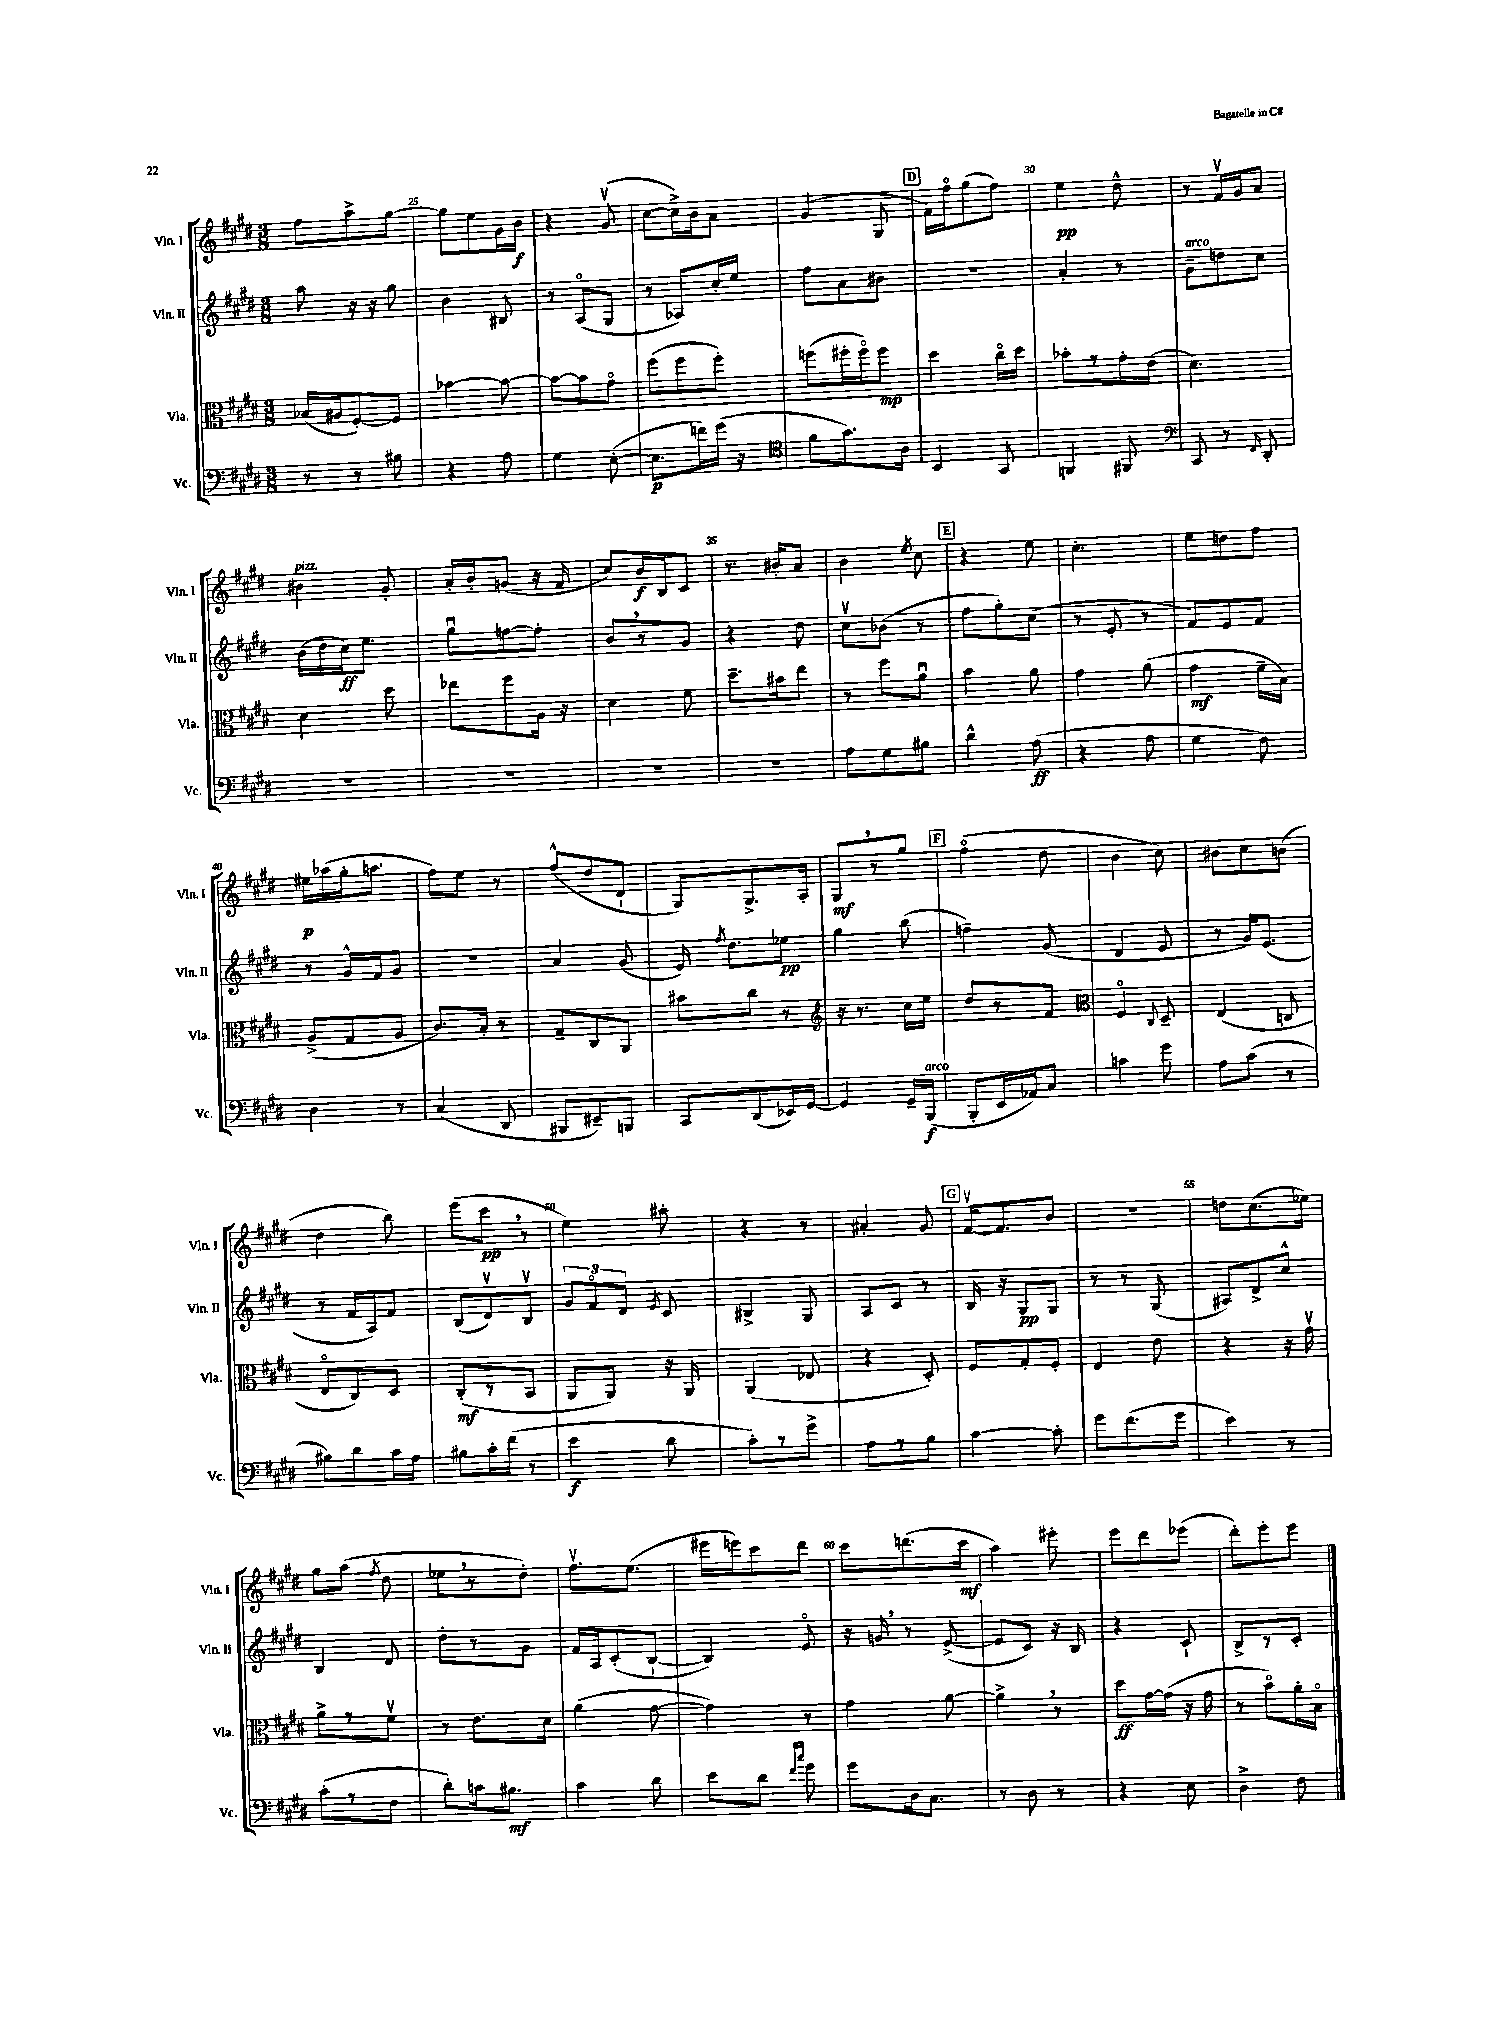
<<
\new StaffGroup <<
\new Staff = "s0" \with { instrumentName = "Vln. I" shortInstrumentName = "Vln. I" } {
    \clef treble \key e \major \numericTimeSignature \time 3/8
    \autoBeamOff fis''8[ a''8-> gis''8]~ |
    gis''8[ e''8 gis'16 b'16]\f |
    r4 gis'8\upbow( |
    cis''8[~ cis''16->) b'16 a'8] |
    gis'4( gis8 |
    \mark \markup { \box "D" } fis'16[) fis''16\flageolet gis''8( fis''8]) |
    e''4\pp dis''8-^ |
    r8 fis'16[\upbow gis'16 a'8] |
    bis'4^\markup { \italic "pizz." } gis'8-. |
    a'16[-. b'16-. g'8]( r16 fis'16 |
    cis''8[) b'16\f b16 cis'8] |
    r8. bis'16[-. a'8] |
    b'4 \acciaccatura { e''8 } cis''8 |
    \mark \markup { \box "E" } r4 e''8 |
    cis''4.-. |
    e''8[ d''8 fis''8] |
    eis''16[\p aes''16( gis''16-. a''8.] |
    fis''8[) e''8] r8 |
    fis''8[-^( dis''8 dis'8]-! |
    gis8[) gis8.-> a16]-. |
    gis8[\mf \breathe r8 gis''8] |
    \mark \markup { \box "F" } fis''4\flageolet( dis''8 |
    b'4 cis''8) |
    bis'8[ cis''8 b'8]( |
    dis''4 b''8) |
    e'''8[( cis'''8]\pp \breathe r8 |
    e''4) ais''8-. |
    r4 r8 |
    ais'4-. gis'8 |
    \mark \markup { \box "G" } fis'16[~\upbow fis'8. b'8] |
    R4. |
    d''8[ cis''8.( ees''16]) |
    gis''8[ a''8]( \acciaccatura { fis''8 } dis''8 |
    ees''8[ \breathe r8 dis''8]-.) |
    fis''8.[\upbow e''8.]( |
    eis'''16[ e'''16) cis'''8 dis'''8] |
    cis'''8[ d'''8.( cis'''16]\mf |
    a''4) eis'''8-. |
    e'''8[ dis'''8 ees'''8]( |
    dis'''8[-.) e'''8-. e'''8] \bar "|." |
}
\new Staff = "s1" \with { instrumentName = "Vln. II" shortInstrumentName = "Vln. II" } {
    \clef treble \key e \major \numericTimeSignature \time 3/8
    \autoBeamOff a''8 r16 r16 gis''8 |
    b'4 bis8 |
    r8 a8[\flageolet( gis8] |
    r8 aes8[) cis''16-. e''16] |
    fis''8[ a'8 bis'8] |
    \mark \markup { \box "D" } R4. |
    a'4-. r8 |
    gis'8[--^\markup { \italic "arco" } d''8 cis''8] |
    b'16[( dis''16 cis''16\ff) e''8.] |
    gis''8[\downbow f''8~ f''8]-. |
    b'8[ \breathe r8 gis'8] |
    r4 dis''8 |
    cis''8[\upbow bes'8]( r8 |
    \mark \markup { \box "E" } fis''8[ gis''8-.) cis''8]( |
    r8 e'8-. r8 |
    fis'8[) e'8 fis'8] |
    r8 gis'16[-^ fis'16 gis'8] |
    R4. |
    a'4 gis'8( |
    e'16) \acciaccatura { fis''8 } dis''8.[ ees''8]\pp |
    gis''4 b''8( |
    \mark \markup { \box "F" } f''4--) gis'8( |
    dis'4 e'8 |
    r8 gis'16[) e'8.]( |
    r8 fis'16[ a16) fis'8] |
    b8[( dis'8\upbow) b8]\upbow |
    \tuplet 3/2 { gis'8[ fis'8\flageolet dis'8] } \acciaccatura { e'8 } cis'8 |
    bis4-> gis8 |
    a8[ cis'8] r8 |
    \mark \markup { \box "G" } b16 r16 gis8[\pp gis8] |
    r8 r8 gis8( |
    ais8[) dis'8-> cis''8]-^ |
    b4 dis'8 |
    dis''8[-. r8 gis'8] |
    fis'16[ a16 cis'8-.( b8]~-! |
    b4) e'8\flageolet |
    r16 g'16 \breathe r8 e'8~->( |
    e'8[ cis'8]) r16 b16 |
    r4 cis'8-! |
    b8[-> r8 cis'8]-. \bar "|." |
}
\new Staff = "s2" \with { instrumentName = "Vla." shortInstrumentName = "Vla." } {
    \clef alto \key e \major \numericTimeSignature \time 3/8
    \autoBeamOff bes16[( ais16 fis8~-.) fis8] |
    bes'4~ bes'8~ |
    bes'8[~ bes'8 gis'8]\flageolet |
    fis''8[( fis''8 fis''8]-.) |
    f''8[( fis''16-. fis''16\flageolet) fis''8]\mp |
    \mark \markup { \box "D" } dis''4 cis''16[\flageolet dis''16] |
    bes'8[-. r8 gis'16-. e'16]( |
    dis'4.) |
    dis'4 dis''8 |
    ees''8[ fis''8 a16] r16 |
    dis'4 fis'8 |
    dis''8.[-- bis'16 e''8] |
    r8 fis''8[ a'8]\downbow |
    \mark \markup { \box "E" } b'4 a'8 |
    gis'4 a'8( |
    gis'4\mf fis'16[-- b16]) |
    a8[->( gis8 a8] |
    cis'8.[) b16]-. r8 |
    gis8[-- cis8 a,8] |
    bis'8[ cis''8] r8 |
    \clef treble r16 r8. cis''16[ e''16] |
    \mark \markup { \box "F" } dis''8[ r8 fis'8] |
    \clef alto fis4\flageolet \appoggiatura { cis8 } dis8-- |
    e4( c8 |
    e8[\flageolet cis8) dis8] |
    cis8[-.\mf( r8 b,8] |
    a,8[ a,8]) r16 a,16 |
    a,4( ees8 |
    r4 dis8-.) |
    \mark \markup { \box "G" } fis8[ gis8-. fis8]-. |
    e4 e'8 |
    r4 r16 gis'16\upbow |
    a'8[-> r8 fis'8]\upbow |
    r8 e'8.[ dis'16] |
    a'4( gis'8~ |
    gis'4) r8 |
    gis'4 a'8~ |
    a'4-> \breathe r8 |
    dis''8[\ff gis'16~ gis'16]( r16 gis'16 |
    r8 b'8[\flageolet) a'16-. b16]\flageolet \bar "|." |
}
\new Staff = "s3" \with { instrumentName = "Vc." shortInstrumentName = "Vc." } {
    \clef bass \key e \major \numericTimeSignature \time 3/8
    \autoBeamOff r8 r8 bis8 |
    r4 a8 |
    gis4 e8~-.( |
    e8.[\p f'16) gis'16]( r16 |
    \clef tenor fis'8[ gis'8.) a16] |
    \mark \markup { \box "D" } b,4 gis,8 |
    f,4 fis,8 |
    \clef bass cis,8 r8 \grace { fis,16 } dis,8-. |
    R4. |
    R4. |
    R4. |
    R4. |
    a8[ gis8 bis8] |
    \mark \markup { \box "E" } dis'4-^ a8\ff( |
    r4 a8 |
    gis4 fis8) |
    dis4 r8 |
    cis4( dis,8 |
    bis,,8[ eis,8--) b,,8] |
    cis,8[ dis,8( ees,16) gis,16]~ |
    gis,4 gis,16[-- b,,16]\f^\markup { \italic "arco" }( |
    \mark \markup { \box "F" } b,,8[-. e,16 aes,16) cis8] |
    c'4 gis'8 |
    a8[ cis'8]( r8 |
    bis8[) dis'8 cis'16 a16] |
    bis8[ cis'16-. fis'16]( r8 |
    e'4\f dis'8 |
    cis'8[-.) r8 gis'8]-> |
    a8[ r8 b8] |
    \mark \markup { \box "G" } cis'4~ cis'8-. |
    gis'8[ fis'8.( gis'16] |
    e'4) r8 |
    cis'8[-.( r8 fis8] |
    dis'8[-.) c'16 bis8.]\mf |
    cis'4 dis'8 |
    e'8[ dis'8] \grace { fis'16[ cis''16] } gis'8 |
    gis'8[ dis16 cis8.] |
    r8 dis8 r8 |
    r4 e8 |
    dis4-> fis8 \bar "|." |
}
>>
>>
\layout { \context { \Score currentBarNumber = #24 \override BarNumber.break-visibility = ##(#f #t #t) barNumberVisibility = #(every-nth-bar-number-visible 5) } }
